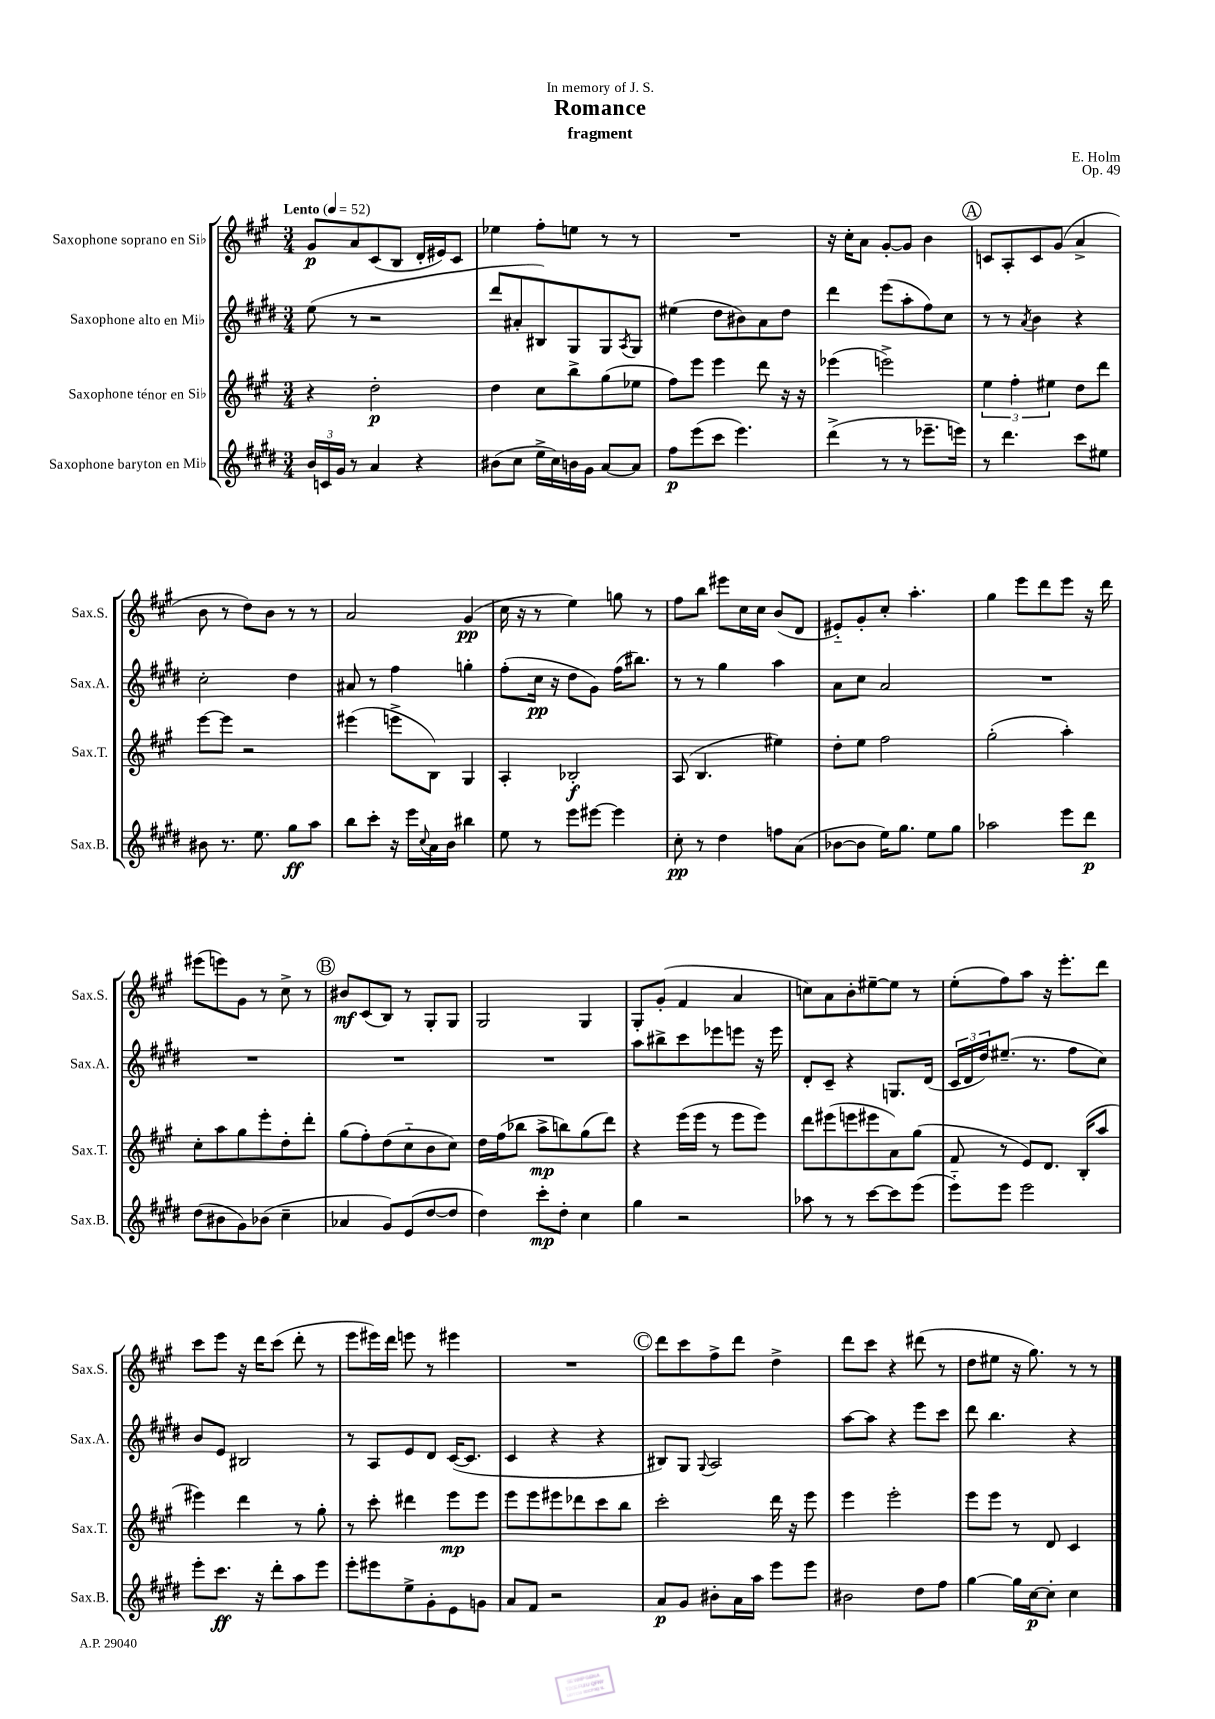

**kern	**kern	**kern	**kern
*staff4	*staff3	*staff2	*staff1
*clefG2	*clefG2	*clefG2	*clefG2
*k[f#c#g#d#]	*k[f#c#g#]	*k[f#c#g#d#]	*k[f#c#g#]
*M3/4	*M3/4	*M3/4	*M3/4
*MM52	*MM52	*MM52	*MM52
24b/LL	4r	(8ee\	8g#/L
24c/	.	.	.
24g#/JJ	.	.	.
8r	.	8r	8a/
4a/	2dd'\	2r	(8c#/
.	.	.	8B/J
4r	.	.	16d'/LL
.	.	.	16e#/J)
.	.	.	8c#/J
=	=	=	=
(8b#\L	4dd\	8ddd#/L	4ee-\
8cc#\J	.	8a#'/	.
16ee^\LL	8cc#\L	8B#/)	8ff#'\L
16cc#\)	.	.	.
16b\	8bb^\	8G#/	8ee\J
16g#\JJ	.	.	.
[8a/L	(8gg#\	8G#/	8r
.	.	8qA/	.
8a/]J	8ee-\J	8G#/J	8r
=	=	=	=
8ff#\L	8ff#\L)	(4ee#\	2.r
(8eee\	8eee\J	.	.
8ccc#\J	4eee\	8dd#\L	.
4.eee\)	.	8b#\)	.
.	8ddd\	8a\	.
.	16r	8dd#\J	.
.	16r	.	.
=	=	=	=
(4ddd#^\	(4eee-\	4ddd#\	16r
.	.	.	16cc#'\LK
.	.	.	8a\J
8r	2eee^\)	(8eee\L	[8g#'/L
8r	.	8aa'\	8g#/]J
8.eee-~\L	.	8ff#\)	4b\
.	.	8cc#\J	.
16eee\Jk)	.	.	.
=	=	=	=
8r	6ee\	8r	8c/L
4.ddd#\	.	8r	8A'/
.	6ff#'\	.	.
.	.	8qa/	.
.	.	4b\	8c/
.	6ee#\	.	.
.	.	.	(8g#/J
8ccc#\L	8dd\L	4r	4a^/
8ee#\J	8ddd\J	.	.
=	=	=	=
8b#\	[8eee\L	2cc#'\	8b\
8.r	8eee\]J	.	8r
.	2r	.	8dd\L)
8.ee\	.	.	.
.	.	.	8b\J
8gg#\L	.	4dd#\	8r
8aa\J	.	.	8r
=	=	=	=
8bb\L	(4eee#\	8a#/	2a/
8ccc#'\J	.	8r	.
16r	8eee^\L	4ff#\	.
16eee\LL	.	.	.
8qqcc#/	.	.	.
16a\	8B\J)	.	.
16b\JJ	.	.	.
4bb#\	4G#/	4gg'\	(4g#/
=	=	=	=
8ee\	4A'/	(8ff#'\L	16cc#\
.	.	.	16r
8r	.	16cc#\Jk	8r
.	.	16r	.
8eee\L	2B-'/	8dd#\L	4ee\)
[8eee#\J	.	8g#\J)	.
4eee#\]	.	(16ff#\LK	8gg\
.	.	8.bb#\J)	.
.	.	.	8r
=	=	=	=
8cc#'\	(8A/	8r	8ff#\L
8r	4.B/	8r	8bb\J
4dd#\	.	4gg#\	8eee#\L
.	.	.	16cc#\L
.	.	.	16cc#\JJ
8ff\L	4ee#\)	4aa\	(8b/L
(8a\J	.	.	8d/J
=	=	=	=
[8b-\L	8dd'\L	8a\L	8e#'~/L)
8b-\]J	8ee\J	8cc#\J	8g#'/
16ee\LK)	2ff#\	2a/	8cc#'/J
8.gg#\J	.	.	.
.	.	.	4.aa'\
8ee\L	.	.	.
8gg#\J	.	.	.
=	=	=	=
2aa-\	(2gg#'\	2.r	4gg#\
.	.	.	8eee\L
.	.	.	8ddd\
8eee\L	4aa'\)	.	8eee\J
8ddd#\J	.	.	16r
.	.	.	16ddd\
=	=	=	=
(8dd#\L	8cc#'\L	2.r	(8eee#\L
8b#\	8aa\	.	8eee\)
8g#\)	8gg#\	.	8g#\J
(8b-\J	8eee'\	.	8r
4cc#~\	8dd'\	.	8cc#^\
.	8ddd'\J	.	8r
=	=	=	=
4a-/	(8gg#\L	2.r	8b#/L
.	8ff#'\)	.	(8c#/
8g#/L)	(8dd\	.	8B/J)
(8e/	8cc#'~\	.	8r
[8dd#/	8b\	.	8G#'/L
8dd#/]J	8cc#\J)	.	8G#/J
=	=	=	=
4dd#\)	16dd\LL	2.r	2G#/
.	(16ff#\J	.	.
.	8bb-\J	.	.
8ccc#'\L	8aa^\L	.	.
8dd#'\J	8bb\)	.	.
4cc#\	(8gg#\	.	4G#/
.	8ddd\J)	.	.
=	=	=	=
4gg#\	4r	8aa\L	8G#'/L
.	.	8bb#^\	(8g#'/J
2r	(16eee\LL	8ccc#\	4f#/
.	16eee\JJ	.	.
.	8r	8eee-\	.
.	8eee\L	8eee\J	4a/
.	8eee\J)	16r	.
.	.	16eee\	.
=	=	=	=
8aa-\	8ddd\L	8d#'/L	8cc\L)
8r	(8eee#\	8c#~/J	8a\
8r	8eee\	4r	8b'\
[8ccc#\L	8eee#\	.	[8ee#~\
8ccc#\]	8a\)	8.G/L	8ee#\]J
(8eee\J	(8gg#\J	.	8r
.	.	(16d#/Jk	.
=	=	=	=
8eee'~\L)	8f#/	24c#/LL	(8ee'\L
.	.	24d#/	.
.	.	24dd#/J)	.
8eee\J	8r	(8.ee#~/J	8ff#\)
2eee\	8e/L)	.	8aa\J
.	.	8.r	.
.	8.d/J	.	16r
.	.	.	8.eee'\L
.	.	8ff#\L	.
.	(16B'/LK	.	.
.	8aa/J	8cc#\J)	8ddd\J
=	=	=	=
8eee'\L	4eee#\)	8b/L	8ccc#\L
8.ccc#\J	.	8e/J	8eee\J
.	4ddd\	2B#/	16r
16r	.	.	16ddd\LK
8ddd#'\L	.	.	(8ccc#\J
8aa\	8r	.	8ddd'\
8eee\J	8gg#'\	.	8r
=	=	=	=
8eee'\L	8r	8r	8eee\L
8eee#\	8ccc#'\	8A/L	16eee#\L)
.	.	.	16ddd\JJ
8ee^\	4ddd#\	8e/	8eee\
8g#'\	.	8d#/J	8r
8e\	8eee\L	([16c#/LK	4eee#\
.	.	8.c#/]J	.
8g\J	8eee\J	.	.
=	=	=	=
8a/L	8eee\L	4c#/	2.r
8f#/J	8eee\	.	.
2r	8eee#\	4r	.
.	8ddd-\	.	.
.	8ccc#\	4r	.
.	8bb\J	.	.
=	=	=	=
8a/L	2ccc#'\	8B#/L)	8ddd\L
8g#/J	.	8G#/J	8ccc#\
.	.	8qqG#/	.
8b#'\L	.	2A/	8ff#^\
16a\L	.	.	8ddd\J
16aa\JJ	.	.	.
8eee\L	16ddd\	.	4dd^\
.	16r	.	.
8eee\J	8eee\	.	.
=	=	=	=
2b#\	4eee\	[8aa\L	8ddd\L
.	.	8aa\]J	8ccc#\J
.	2eee'\	4r	4r
8dd#\L	.	8eee\L	(8ddd#\
8ff#\J	.	8ccc#\J	8r
=	=	=	=
[4gg#\	8eee\L	8ddd#\	8dd\L
.	8eee\J	4.bb\	8ee#\J
16gg#\]LL	8r	.	16r
[16cc#\J	.	.	8.gg#\)
8cc#'\]J	8d/	.	.
4cc#\	4c#/	4r	8r
.	.	.	8r
==	==	==	==
*-	*-	*-	*-
